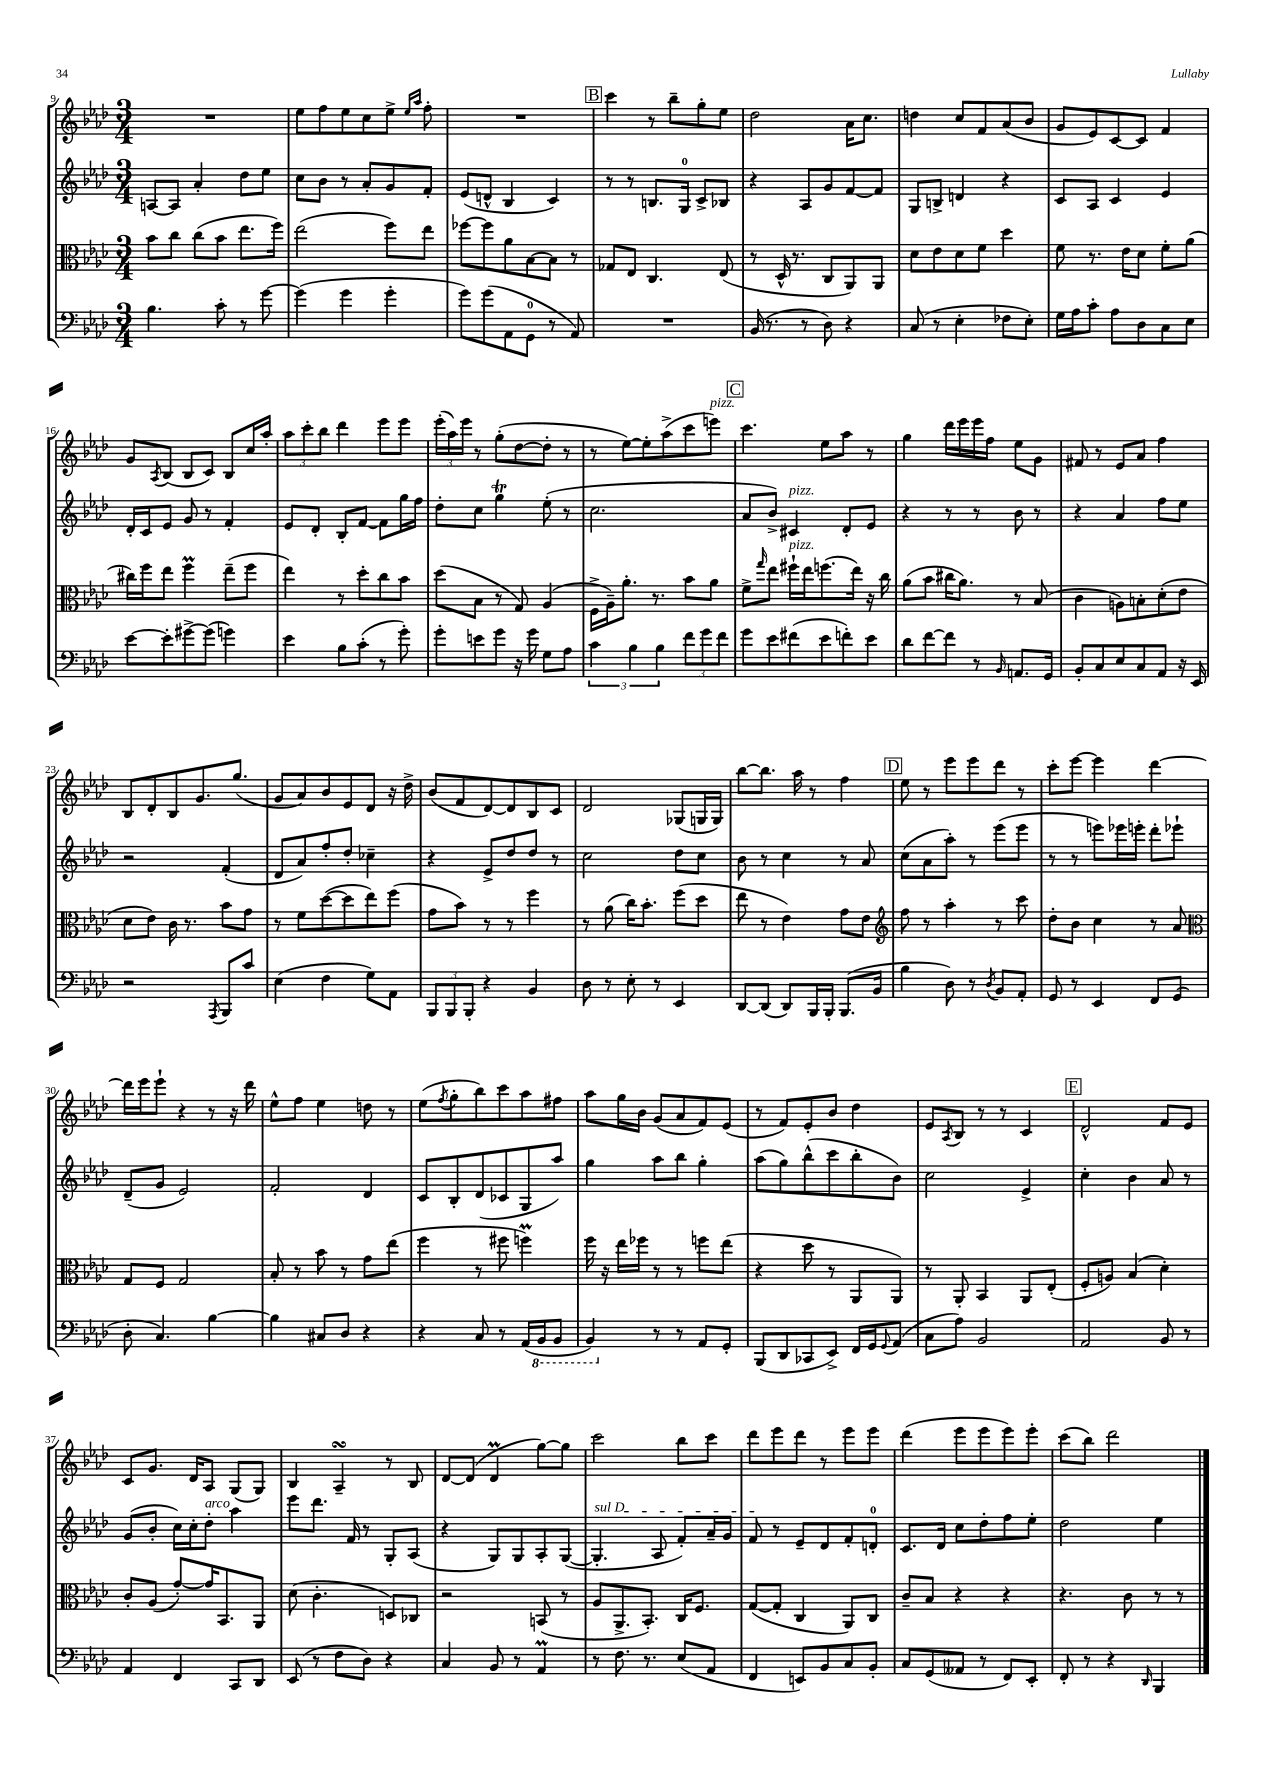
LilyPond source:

<<
\new StaffGroup <<
\new Staff = "s0" {
    \clef treble \key aes \major \numericTimeSignature \time 3/4
    R2. |
    ees''8 f''8 ees''8 c''8 ees''8-> \grace { ees''16 aes''16 } f''8-. |
    R2. |
    \mark \markup { \box "B" } c'''4 r8 bes''8-- g''8-. ees''8 |
    des''2 aes'16 c''8. |
    d''4 c''8 f'8 aes'8( bes'8 |
    g'8 ees'8) c'8~ c'8 f'4 |
    g'8 \acciaccatura { aes8 } bes8( bes8 c'8) bes8 c''16 aes''16-. |
    \tuplet 3/2 { aes''8 c'''8-. bes''8 } des'''4 ees'''8 ees'''8 |
    \tuplet 3/2 { ees'''16-.( aes''16) ees'''16 } r8 g''8-.( des''8~ des''8-. r8 |
    r8 ees''8~) ees''8-. aes''8->( c'''8 e'''8^\markup { \italic "pizz." }) |
    \mark \markup { \box "C" } c'''4. ees''8 aes''8 r8 |
    g''4 des'''16 ees'''16 ees'''16 f''16 ees''8 g'8 |
    fis'8 r8 ees'8 aes'8 f''4 |
    bes8 des'8-. bes8 g'8. g''8.( |
    g'8 aes'8) bes'8 ees'8 des'8 r16 des''16-> |
    bes'8( f'8 des'8~) des'8 bes8 c'8 |
    des'2 ges8( g16 g16) |
    bes''8~ bes''8. aes''16 r8 f''4 |
    \mark \markup { \box "D" } ees''8 r8 ees'''8 ees'''8 des'''8 r8 |
    c'''8-. ees'''8~ ees'''4 des'''4~ |
    des'''16 ees'''16 ees'''8-! r4 r8 r16 des'''16 |
    ees''8-^ f''8 ees''4 d''8 r8 |
    ees''8( \acciaccatura { f''8 } g''8-. bes''8) c'''8 aes''8 fis''8 |
    aes''8 g''16 bes'16 g'8( aes'8 f'8) ees'8( |
    r8 f'8) ees'8-. bes'8 des''4 |
    ees'8 \acciaccatura { aes8 } bes8 r8 r8 c'4 |
    \mark \markup { \box "E" } des'2-^ f'8 ees'8 |
    c'8 g'8. des'16 aes8 g8( g8) |
    bes4 aes4--\turn r8 bes8 |
    des'8~ des'8( des'4\prall g''8~) g''8 |
    c'''2 bes''8 c'''8 |
    des'''8 ees'''8 des'''8 r8 ees'''8 ees'''8 |
    des'''4( ees'''8 ees'''8 ees'''8) ees'''8-. |
    c'''8( bes''8) des'''2 \bar "|." |
}
\new Staff = "s1" {
    \clef treble \key aes \major \numericTimeSignature \time 3/4
    a8~ a8 aes'4-. des''8 ees''8 |
    c''8 bes'8 r8 aes'8-. g'8 f'8-. |
    ees'8( d'8-^ bes4 c'4) |
    \mark \markup { \box "B" } r8 r8 b8. g16-0 c'8-> bes8 |
    r4 aes8 g'8 f'8~ f'8 |
    g8 b8-> d'4 r4 |
    c'8 aes8 c'4 ees'4 |
    des'16-. c'16 ees'8 g'8 r8 f'4-. |
    ees'8 des'8-. bes8-. f'8~ f'8 g''16 f''16 |
    des''8-. c''8 g''4\trill ees''8-.( r8 |
    c''2. |
    \mark \markup { \box "C" } aes'8 bes'8->) cis'4^\markup { \italic "pizz." } des'8-. ees'8 |
    r4 r8 r8 bes'8 r8 |
    r4 aes'4 f''8 ees''8 |
    r2 f'4-.( |
    des'8 aes'8) f''8-. des''8-. ces''4-- |
    r4 ees'8-> des''8 des''8 r8 |
    c''2 des''8 c''8 |
    bes'8 r8 c''4 r8 aes'8 |
    \mark \markup { \box "D" } c''8( aes'8 aes''8-.) r8 ees'''8( ees'''8 |
    r8 r8 e'''8) ees'''16 e'''16-. des'''8-. ees'''8-! |
    des'8--( g'8 ees'2) |
    f'2-. des'4 |
    c'8 bes8-. des'8( ces'8 g8 aes''8) |
    g''4 aes''8 bes''8 g''4-. |
    aes''8( g''8) bes''8-^( c'''8 bes''8-. bes'8) |
    c''2 ees'4-> |
    \mark \markup { \box "E" } c''4-. bes'4 aes'8 r8 |
    g'8( bes'8-. c''16) c''16-. des''8-.^\markup { \italic "arco" } aes''4 |
    ees'''8 des'''8. f'16 r8 g8-. aes8( |
    r4 g8) g8 aes8-. g8~( |
    \once \override TextSpanner.bound-details.left.text = \markup { \italic "sul D" } g4.-.\startTextSpan aes8 f'8-.) aes'16-- g'16 |
    f'8\stopTextSpan r8 ees'8-- des'8 f'8-. d'8-0-. |
    c'8. des'16 c''8 des''8-. f''8 ees''8-. |
    des''2 ees''4 \bar "|." |
}
\new Staff = "s2" {
    \clef alto \key aes \major \numericTimeSignature \time 3/4
    bes'8 c''8 c''8( bes'8 ees''8. f''16) |
    ees''2( f''8) ees''8 |
    fes''8~ fes''8 aes'8 bes8~ bes8 r8 |
    \mark \markup { \box "B" } ges8 ees8 c4. ees8( |
    r8 des16-^ r8. c8 aes,8) aes,8 |
    des'8 ees'8 des'8 f'8 des''4 |
    f'8 r8. ees'16 des'8 f'8-. aes'8( |
    cis''16) f''16 ees''8 f''4\prall ees''8--( f''8 |
    ees''4) r8 des''8-. c''8 bes'8 |
    des''8( bes8 r8 g8) aes4( |
    f16-> aes16--) aes'8.-. r8. bes'8 aes'8 |
    \mark \markup { \box "C" } f'8-> \grace { g''16 } ees''8 fis''16-!^\markup { \italic "pizz." } ees''16 f''8.( ees''16) r16 c''16 |
    aes'8( bes'8 cis''16 aes'8.) r8 bes8( |
    c'4 a8) b8-. des'8-.( ees'8 |
    des'8 ees'8) c'16 r8. bes'8 g'8 |
    r8 f'8 des''8~( des''8 ees''8) f''8( |
    g'8 bes'8) r8 r8 f''4 |
    r8 aes'8( c''16) bes'8.-. f''8( des''8 |
    ees''8 r8 ees'4) g'8 ees'8 |
    \mark \markup { \box "D" } \clef treble f''8 r8 aes''4-. r8 c'''8 |
    des''8-. bes'8 c''4 r8 aes'8 |
    \clef alto g8 f8 g2 |
    bes8-. r8 bes'8 r8 g'8 ees''8( |
    f''4 r8 fis''8 f''4\prall) |
    f''16 r16 ees''16 fes''16 r8 r8 f''8 ees''8( |
    r4 des''8 r8 aes,8 aes,8) |
    r8 aes,8-. bes,4 aes,8 ees8-.( |
    \mark \markup { \box "E" } f8-. a8) bes4( des'4-.) |
    c'8-. aes8( g'8~-.) g'16 bes,8. aes,8 |
    des'8( c'4.-. d8) ces8 |
    r2 b,8( r8 |
    aes8 aes,8.-> bes,8.-.) c16 f8. |
    g8~( g8-. c4 aes,8) c8 |
    c'8-- bes8 r4 r4 |
    r4. c'8 r8 r8 \bar "|." |
}
\new Staff = "s3" {
    \clef bass \key aes \major \numericTimeSignature \time 3/4
    bes4. c'8-. r8 g'8~ |
    g'4( g'4 g'4-. |
    g'8) g'8( aes,8 g,8-0 r8 aes,8) |
    \mark \markup { \box "B" } R2. |
    bes,16( r8. r8 des8) r4 |
    c8( r8 ees4-. fes8 ees8-.) |
    g16 aes16 c'8-. aes8 des8 c8 ees8 |
    ees'8~ ees'8-. gis'8~-> gis'8( g'4) |
    ees'4 bes8 c'8-.( r8 g'8-.) |
    g'8-. e'8 g'8 r16 g'16 g8 aes8 |
    \tuplet 3/2 { c'4 bes4 bes4 } \tuplet 3/2 { f'8 g'8 f'8 } |
    \mark \markup { \box "C" } g'8 ees'8 fis'8( ees'8 f'8-.) ees'8 |
    des'8 f'8~ f'8 r8 \grace { bes,16 } a,8. g,16 |
    bes,8-. c8 ees8 c8 aes,8 r16 ees,16 |
    r2 \acciaccatura { aes,,8 } bes,,8 c'8 |
    ees4( f4 g8) aes,8 |
    \tuplet 3/2 { bes,,8 bes,,8 bes,,8-. } r4 bes,4 |
    des8 r8 ees8-. r8 ees,4 |
    des,8~ des,8( des,8) bes,,16 bes,,16-. bes,,8.( bes,16 |
    \mark \markup { \box "D" } bes4 des8) r8 \acciaccatura { des8 } bes,8 aes,8-. |
    g,8 r8 ees,4 f,8 g,8( |
    des8-. c4.) bes4~ |
    bes4 cis8 des8 r4 |
    r4 c8 r8 aes,16( \ottava #-1 bes,,16 bes,,8 |
    bes,,4) \ottava #0 r8 r8 aes,8 g,8-. |
    bes,,8( des,8 ces,8 ees,8->) f,16 g,16 \appoggiatura { g,8 } aes,8( |
    c8 aes8) bes,2 |
    \mark \markup { \box "E" } aes,2 bes,8 r8 |
    aes,4 f,4 c,8 des,8 |
    ees,8( r8 f8 des8) r4 |
    c4 bes,8 r8 aes,4\prall |
    r8 f8. r8. ees8( aes,8 |
    f,4 e,8) bes,8 c8 bes,8-. |
    c8 g,8( aeses,8 r8 f,8) ees,8-. |
    f,8-. r8 r4 \grace { des,16 } bes,,4 \bar "|." |
}
>>
>>
\layout { \context { \Score currentBarNumber = #9 } }
